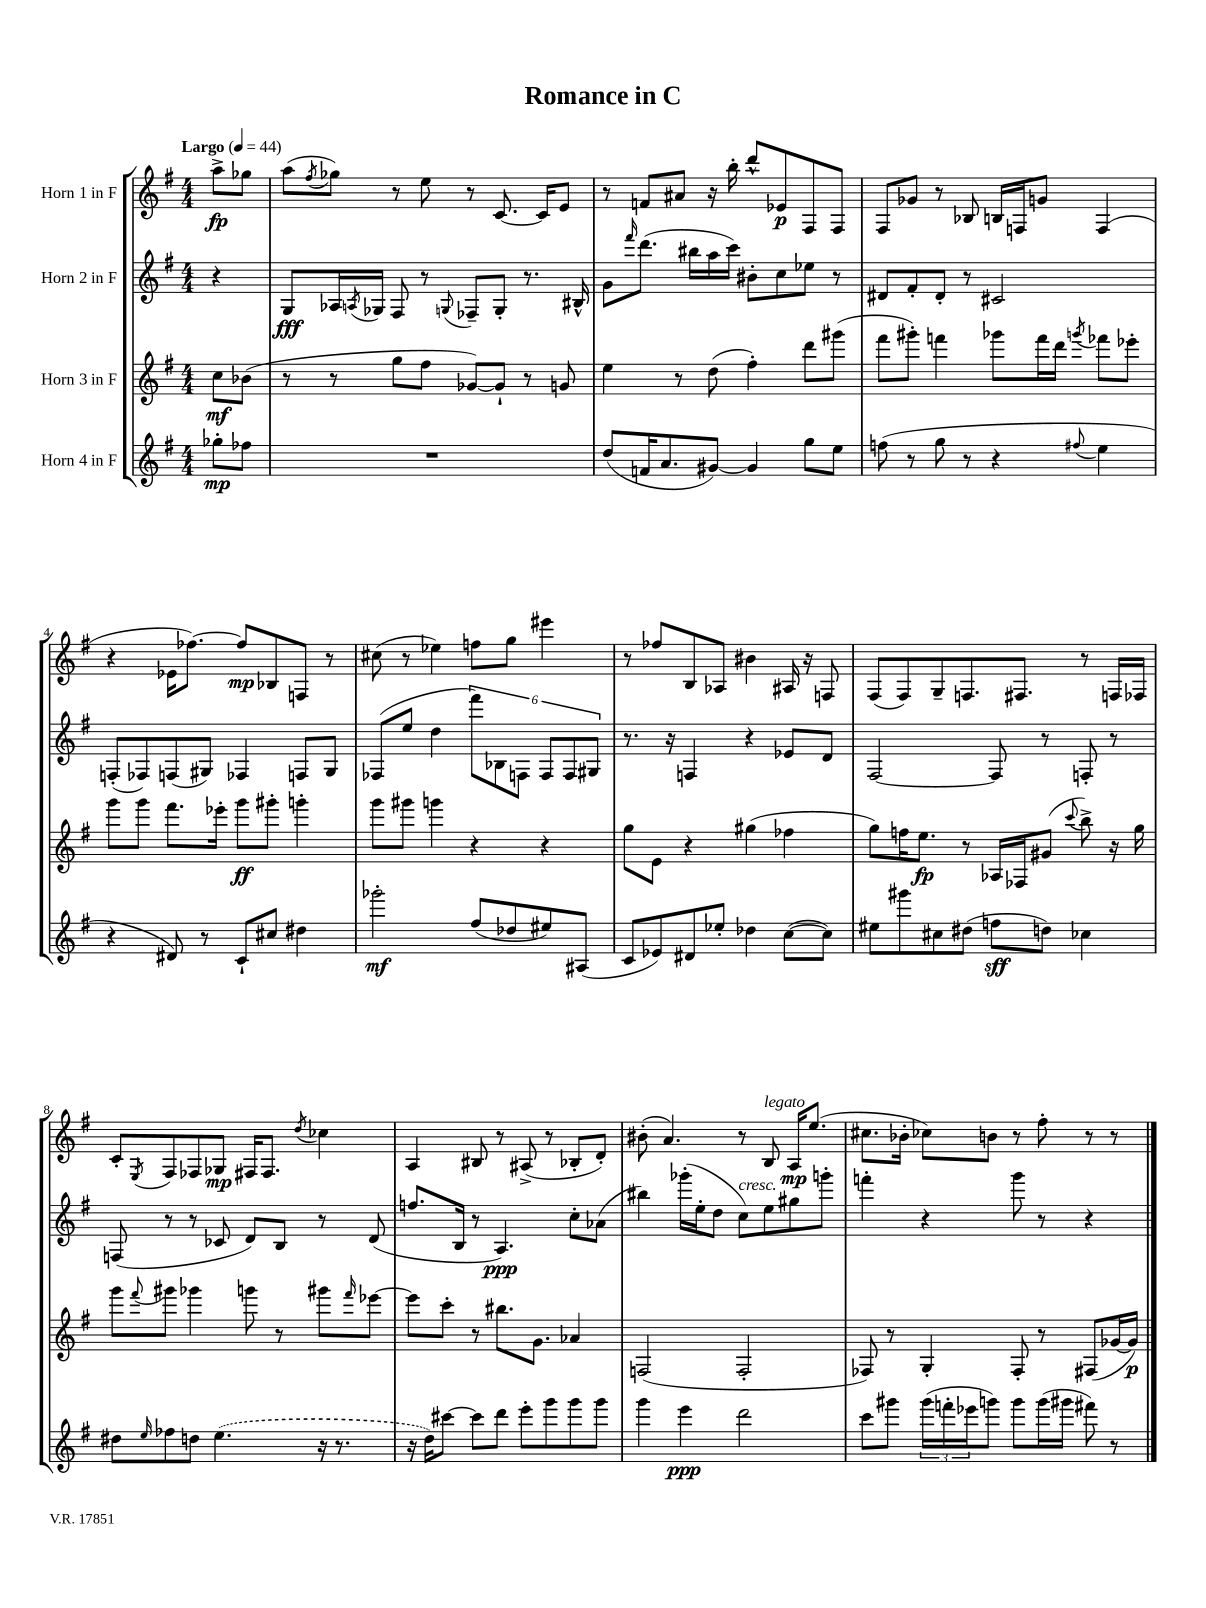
\header { title = "Romance in C" }
<<
\new StaffGroup <<
\new Staff = "s0" \with { instrumentName = "Horn 1 in F" } {
    \clef treble \key g \major \numericTimeSignature \time 4/4 \partial 4 \tempo "Largo" 4 = 44
    a''8->\fp ges''8 |
    a''8( \acciaccatura { fis''8 } ges''8) r8 e''8 r8 c'8.~ c'16 e'8 |
    r8 f'8 ais'8 r16 b''16-. d'''8-^ ees'8\p fis8 fis8 |
    fis8 ges'8 r8 bes8 b16 f16 g'8 f4( |
    r4 ees'16 fes''8.~) fes''8\mp bes8 f8 r8 |
    cis''8( r8 ees''4) f''8 g''8 eis'''4 |
    r8 fes''8 b8 aes8 bis'4 ais16 r16 f8 |
    fis8( fis8) g8-- f8. fis8. r8 f16 fes16 |
    c'8-. \acciaccatura { e8 } fis8 fes8 ges8\mp fis16 fis8. \acciaccatura { d''8 } ces''4 |
    a4 bis8 r8 ais8->( r8 bes8-. d'8-.) |
    bis'8-.( a'4.) r8 b8^\markup { \italic "legato" } a16\mp e''8.( |
    cis''8. bes'16-. ces''8) b'8 r8 fis''8-. r8 r8 \bar "|." |
}
\new Staff = "s1" \with { instrumentName = "Horn 2 in F" } {
    \clef treble \key g \major \numericTimeSignature \time 4/4 \partial 4
    r4 |
    g8\fff aes16 \acciaccatura { a8 } ges16 fis8 r8 \appoggiatura { g8 } fes8-- g8-. r8. bis16-^ |
    g'8 \grace { fis'''16 } d'''8.( bis''16 a''16 c'''16) bis'8-. c''8 ees''8 r8 |
    dis'8 fis'8-. dis'8-. r8 cis'2 |
    f8-.( fes8) f8( gis8) fes4 f8 gis8 |
    fes8( e''8 d''4 \tuplet 6/4 { fis'''8) bes8 f8 f8 f8 gis8 } |
    r8. r16 f4 r4 ees'8 d'8 |
    fis2~ fis8 r8 f8-. r8 |
    f8( r8 r8 ces'8 d'8) b8 r8 d'8( |
    f''8. b16 r8 a4.\ppp) c''8-. aes'8( |
    bis''4) ges'''16-.( e''16-. d''8 c''8^\markup { \italic "cresc." }) e''8 gis''8 g'''8-. |
    f'''4-. r4 g'''8 r8 r4 \bar "|." |
}
\new Staff = "s2" \with { instrumentName = "Horn 3 in F" } {
    \clef treble \key g \major \numericTimeSignature \time 4/4 \partial 4
    c''8\mf bes'8( |
    r8 r8 g''8 fis''8 ges'8~) ges'8-! r8 g'8 |
    e''4 r8 d''8( fis''4-.) d'''8 gis'''8( |
    fis'''8 gis'''8-.) f'''4 ges'''8 f'''16 d'''16 \acciaccatura { g'''8 } fes'''8 ees'''8-. |
    g'''8 g'''8 fis'''8. ees'''16-. g'''8\ff gis'''8-. g'''4-. |
    g'''8 gis'''8 g'''4 r4 r4 |
    g''8 e'8 r4 gis''4( fes''4 |
    g''8) f''16 e''8.\fp r8 aes16 fes16 gis'8( \appoggiatura { c'''8 } b''8->) r16 g''16 |
    g'''8 \appoggiatura { fis'''8 } gis'''8 ges'''4 g'''8 r8 gis'''8 \grace { fis'''16 } ees'''8~ |
    ees'''8 c'''8-. r8 bis''8. g'8. aes'4 |
    f2( f2-. |
    fes8) r8 g4-. fes8-. r8 fis8( ges'16~ ges'16\p) \bar "|." |
}
\new Staff = "s3" \with { instrumentName = "Horn 4 in F" } {
    \clef treble \key g \major \numericTimeSignature \time 4/4 \partial 4
    ges''8-.\mp fes''8 |
    R1 |
    d''8( f'16 a'8. gis'8~) gis'4 g''8 e''8 |
    f''8( r8 g''8 r8 r4 \appoggiatura { fis''8 } e''4 |
    r4 dis'8) r8 c'8-! cis''8 dis''4 |
    ges'''2-.\mf fis''8( des''8 eis''8) ais8( |
    c'8 ees'8) dis'8 ees''8-. des''4 c''8~( c''8) |
    eis''8 gis'''8 cis''8 dis''8( f''8\sff d''8) ces''4 |
    dis''8 \grace { e''16 } fes''8 d''8 \once \slurDashed e''4.( r16 r8. |
    r16 d''16) cis'''8~ cis'''8 d'''8 e'''8-. g'''8 g'''8 g'''8 |
    g'''4 e'''4\ppp d'''2 |
    c'''8 gis'''8 \tuplet 3/2 { gis'''16( f'''16-. ees'''16 } g'''8) g'''8 g'''16( gis'''16 fis'''8) r8 \bar "|." |
}
>>
>>
